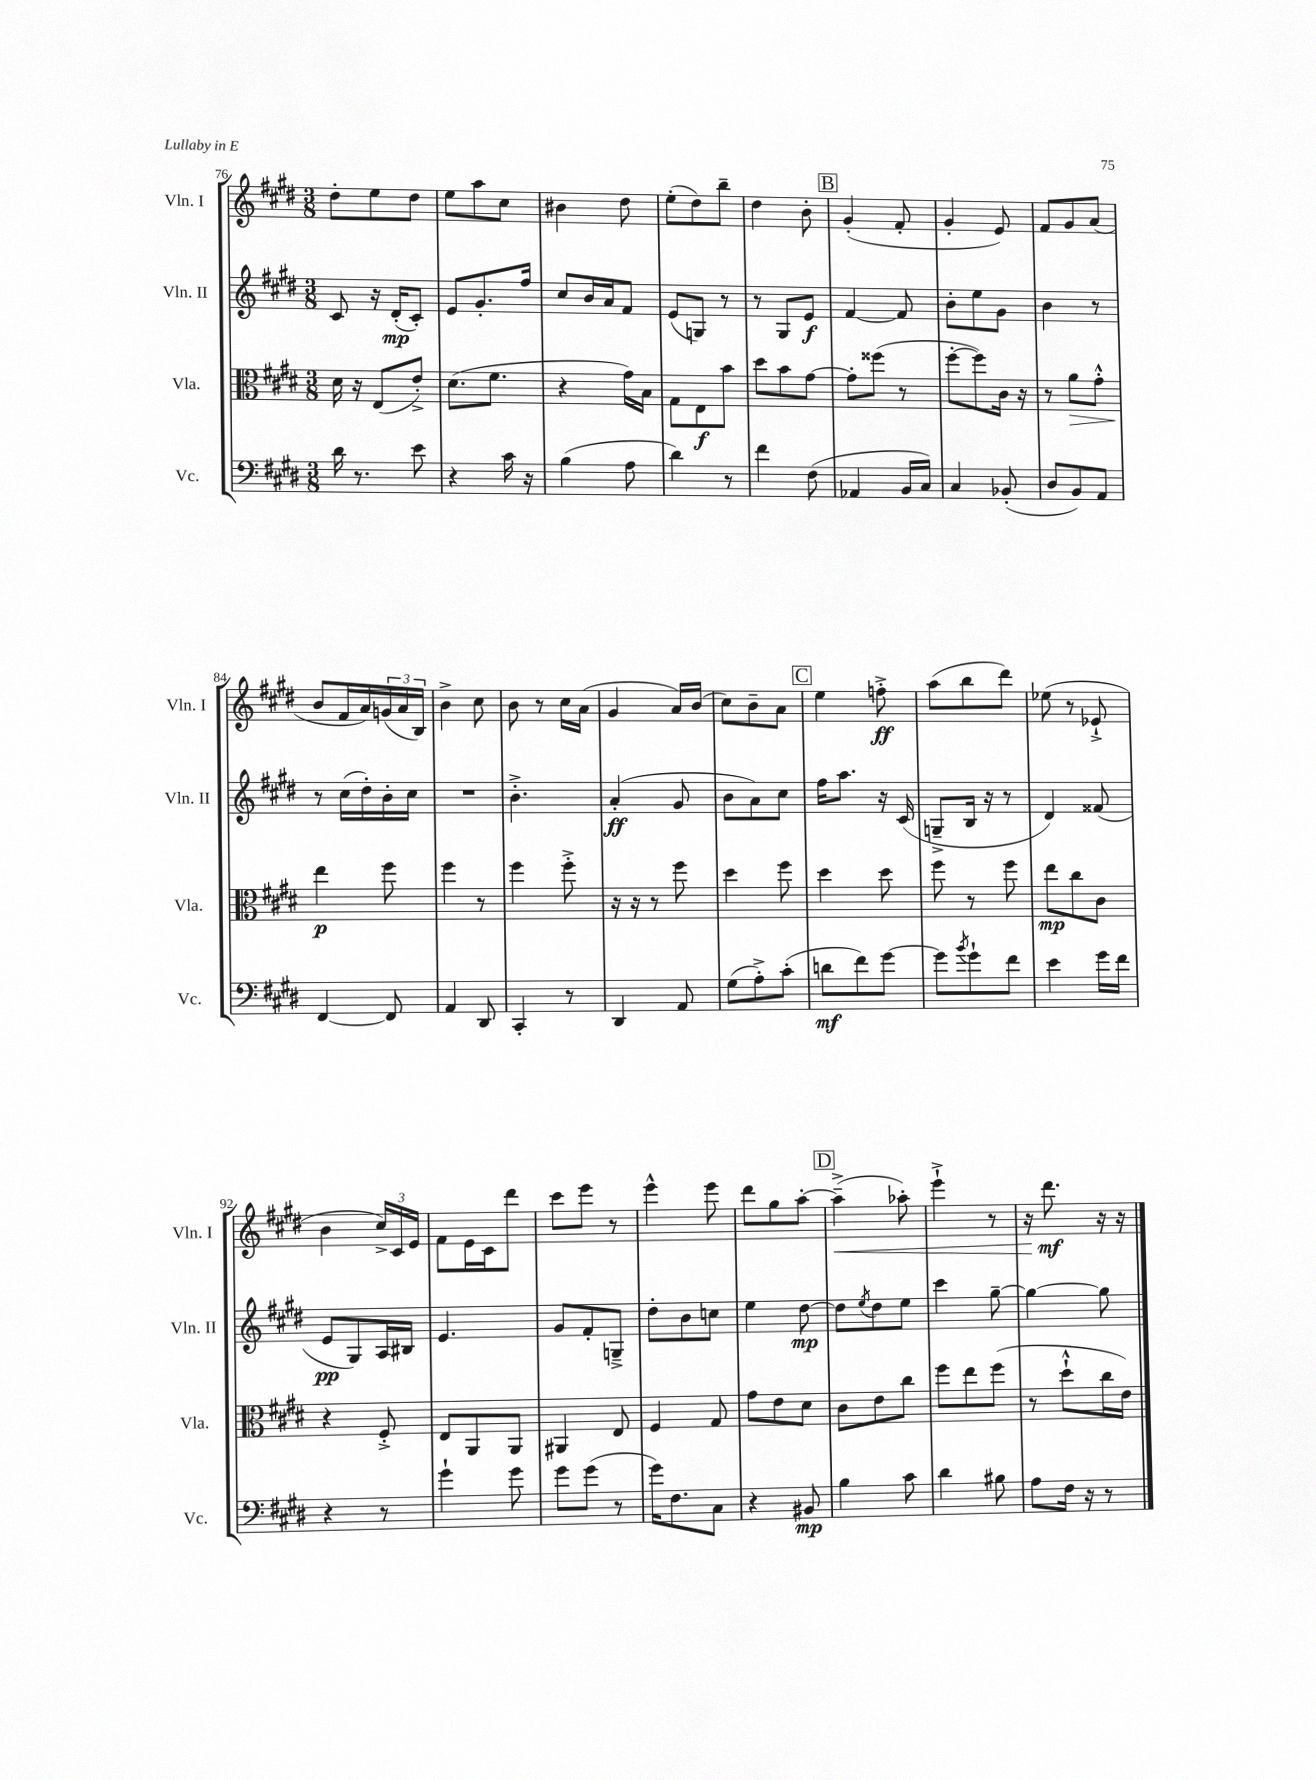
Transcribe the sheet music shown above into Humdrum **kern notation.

**kern	**dynam	**kern	**dynam	**kern	**dynam	**kern	**dynam
*part4	*part4	*part3	*part3	*part2	*part2	*part1	*part1
*staff4	*staff4	*staff3	*staff3	*staff2	*staff2	*staff1	*staff1
*I"Vc.	*	*I"Vla.	*	*I"Vln. II	*	*I"Vln. I	*
*I'Vc.	*	*I'Vla.	*	*I'Vln. II	*	*I'Vln. I	*
*clefF4	*	*clefC3	*	*clefG2	*	*clefG2	*
*k[f#c#g#d#]	*	*k[f#c#g#d#]	*	*k[f#c#g#d#]	*	*k[f#c#g#d#]	*
*M3/8	*	*M3/8	*	*M3/8	*	*M3/8	*
=76	=76	=76	=76	=76	=76	=76	=76
16d#\	.	16d#\	.	8c#/	.	8dd#'\L	.
8.r	.	16r	.	.	.	.	.
.	.	(8E/L	.	16r	.	8ee\	.
.	.	.	.	(16d#'/KL	mp	.	.
8e\	.	8e'^/J)	.	8c#'/J)	.	8dd#\J	.
=77	=77	=77	=77	=77	=77	=77	=77
4r	.	(8.d#\L	.	8e/L	.	8ee\L	.
.	.	.	.	8.g#'/	.	8aa\	.
.	.	8.f#\J	.	.	.	.	.
16c#\	.	.	.	.	.	8cc#\J	.
16r	.	.	.	16ff#/Jk	.	.	.
=78	=78	=78	=78	=78	=78	=78	=78
(4B\	.	4r	.	8cc#/L	.	4b#X\	.
.	.	.	.	16b/L	.	.	.
.	.	.	.	16a/J	.	.	.
8A\	.	16g#\LL)	.	8f#/J	.	8dd#\	.
.	.	16B\JJ	.	.	.	.	.
=79	=79	=79	=79	=79	=79	=79	=79
4d#\)	.	8G#\L	.	(8e/L	.	(8ee'\L	.
.	.	8E\	f	8Gn/J)	.	8dd#\)	.
8r	.	8b\J	.	8r	.	8bb~\J	.
=80	=80	=80	=80	=80	=80	=80	=80
4f#\	.	8dd#\L	.	8r	.	4dd#\	.
.	.	8b\	.	8G#/L	.	.	.
(8F#\	.	[8g#\J	.	8e/J	f	8b'\	.
!!LO:REH:place=s1:t=B
=81	=81	=81	=81	=81	=81	=81	=81
4AA-X/	.	8g#'\L]	.	[4f#/	.	(4g#'/	.
.	.	(8ff##X\J	.	.	.	.	.
16BB/LL	.	8r	.	8f#/]	.	8f#'/	.
16C#/JJ)	.	.	.	.	.	.	.
=82	=82	=82	=82	=82	=82	=82	=82
4C#/	.	[8ff#'\L	.	8b'\L	.	4g#'/	.
.	.	8ff#\])	.	8ee\	.	.	.
(8BB-X'/	.	16c#\Jk	.	8g#\J	.	8e/)	.
.	.	16r	.	.	.	.	.
=83	=83	=83	=83	=83	=83	=83	=83
8D#/L	.	8r	.	4b\	.	8f#/L	.
!	!	!	!LO:HP:b	!	!	!	!
8BB/)	.	8a\L	>	.	.	8g#/	.
8AA/J	.	8g#'^^\J	.	8r	.	(8a/J	.
!!LO:LB:g=z
=84	=84	=84	=84	=84	=84	=84	=84
[4FF#/	.	4ee\	p	8r	.	8b/L	.
.	.	.	.	(16cc#\LL	.	16f#/L	.
.	.	.	.	16dd#'\)	.	16a/)	.
8FF#/]	.	8ff#\	]	16b'\	.	(24gn/	.
.	.	.	.	.	.	24a/	.
.	.	.	.	16cc#\JJ	.	.	.
.	.	.	.	.	.	24B/JJ)	.
=85	=85	=85	=85	=85	=85	=85	=85
4AA/	.	4ff#\	.	4.r	.	4b^\	.
8DD#/	.	8r	.	.	.	8cc#\	.
=86	=86	=86	=86	=86	=86	=86	=86
4CC#'/	.	4ff#\	.	4.b'^\	.	8b\	.
.	.	.	.	.	.	8r	.
8r	.	8ff#'^\	.	.	.	16cc#\LL	.
.	.	.	.	.	.	(16a\JJ	.
=87	=87	=87	=87	=87	=87	=87	=87
4DD#/	.	16r	.	(4a'/	ff	4g#/	.
.	.	16r	.	.	.	.	.
.	.	8r	.	.	.	.	.
8AA/	.	8ff#\	.	8g#/	.	16a/LL)	.
.	.	.	.	.	.	(16b/JJ	.
=88	=88	=88	=88	=88	=88	=88	=88
(8G#\L	.	4dd#\	.	8b\L	.	8cc#\L)	.
8A'^\)	.	.	.	8a\)	.	8b~\	.
(8c#'\J	.	8ff#\	.	8cc#\J	.	8a\J	.
!!LO:REH:place=s1:t=C
=89	=89	=89	=89	=89	=89	=89	=89
8dn\L	mf	4dd#\	.	16ff#\KL	.	4ee\	.
.	.	.	.	8.aa\J	.	.	.
8f#\)	.	.	.	.	.	.	.
[8g#\J	.	8dd#\	.	16r	.	8ffn'^\	ff
.	.	.	.	(16c#/	.	.	.
=90	=90	=90	=90	=90	=90	=90	=90
8g#\L]	.	8ff#\	.	8Gn~^/L	.	(8aa\L	.
8qb/	.	.	.	.	.	.	.
8g#`\	.	8r	.	16B/Jk	.	8bb\	.
.	.	.	.	16r	.	.	.
8f#\J	.	8ff#\	.	8r	.	8ddd#\J)	.
=91	=91	=91	=91	=91	=91	=91	=91
4e\	.	8ee\L	mp	4d#/)	.	(8ee-X\	.
.	.	8cc#\	.	.	.	8r	.
16g#\LL	.	8c#\J	.	(8f##X/	.	8e-X`^/	.
16f#\JJ	.	.	.	.	.	.	.
!!LO:LB:g=z
=92	=92	=92	=92	=92	=92	=92	=92
4r	.	4r	.	8e/L	pp	4b\	.
.	.	.	.	8G#/)	.	.	.
8r	.	8F#'^/	.	16A/L	.	24cc#^/LL)	.
.	.	.	.	.	.	24c#/	.
.	.	.	.	16B#X/JJ	.	.	.
.	.	.	.	.	.	24e/JJ	.
=93	=93	=93	=93	=93	=93	=93	=93
4g#`\	.	8E/L	.	4.e/	.	8f#\L	.
.	.	8AA/	.	.	.	16e\L	.
.	.	.	.	.	.	16c#\J	.
8g#\	.	8AA/J	.	.	.	8ddd#\J	.
=94	=94	=94	=94	=94	=94	=94	=94
8g#\L	.	4AA#X/	.	8g#/L	.	8ccc#\L	.
(8g#\J	.	.	.	8f#'/	.	8eee\J	.
8r	.	8E/	.	8Gn~^/J	.	8r	.
=95	=95	=95	=95	=95	=95	=95	=95
16g#\KL)	.	4F#/	.	8dd#'\L	.	4eee^^\	.
8.F#\	.	.	.	.	.	.	.
.	.	.	.	8b\	.	.	.
8C#\J	.	8G#/	.	8ccn\J	.	8eee\	.
=96	=96	=96	=96	=96	=96	=96	=96
4r	.	8g#\L	.	4ee\	.	8ddd#\L	.
.	.	8e\	.	.	.	8gg#\	.
8BB#X/	mp	8d#\J	.	[8dd#\	mp	[8aa'\J	.
!!LO:REH:place=s1:t=D
=97	=97	=97	=97	=97	=97	=97	=97
!	!	!	!	!	!	!	!LO:HP:b
4B\	.	8c#\L	.	8dd#\L]	.	(4aa~^\]	<
.	.	.	.	8qee/	.	.	.
.	.	8e\	.	8dd#\	.	.	.
8c#\	.	8cc#\J	.	8ee\J	.	8aa-X'\)	.
=98	=98	=98	=98	=98	=98	=98	=98
4d#\	.	8ff#\L	.	4ccc#\	.	4eee`^\	.
.	.	8ee\	.	.	.	.	.
8B#X\	.	(8ff#\J	.	[8gg#~\	.	8r	.
=99	=99	=99	=99	=99	=99	=99	=99
8A\L	.	8r	.	4gg#\_	.	16r	.
.	.	.	.	.	.	8.ddd#\	mf
16F#\Jk	.	8dd#`^^\L	.	.	.	.	.
16r	.	.	.	.	.	.	.
8r	.	16cc#\L	.	8gg#\]	.	16r	[
.	.	16e\JJ)	.	.	.	16r	.
==	==	==	==	==	==	==	==
*-	*-	*-	*-	*-	*-	*-	*-
